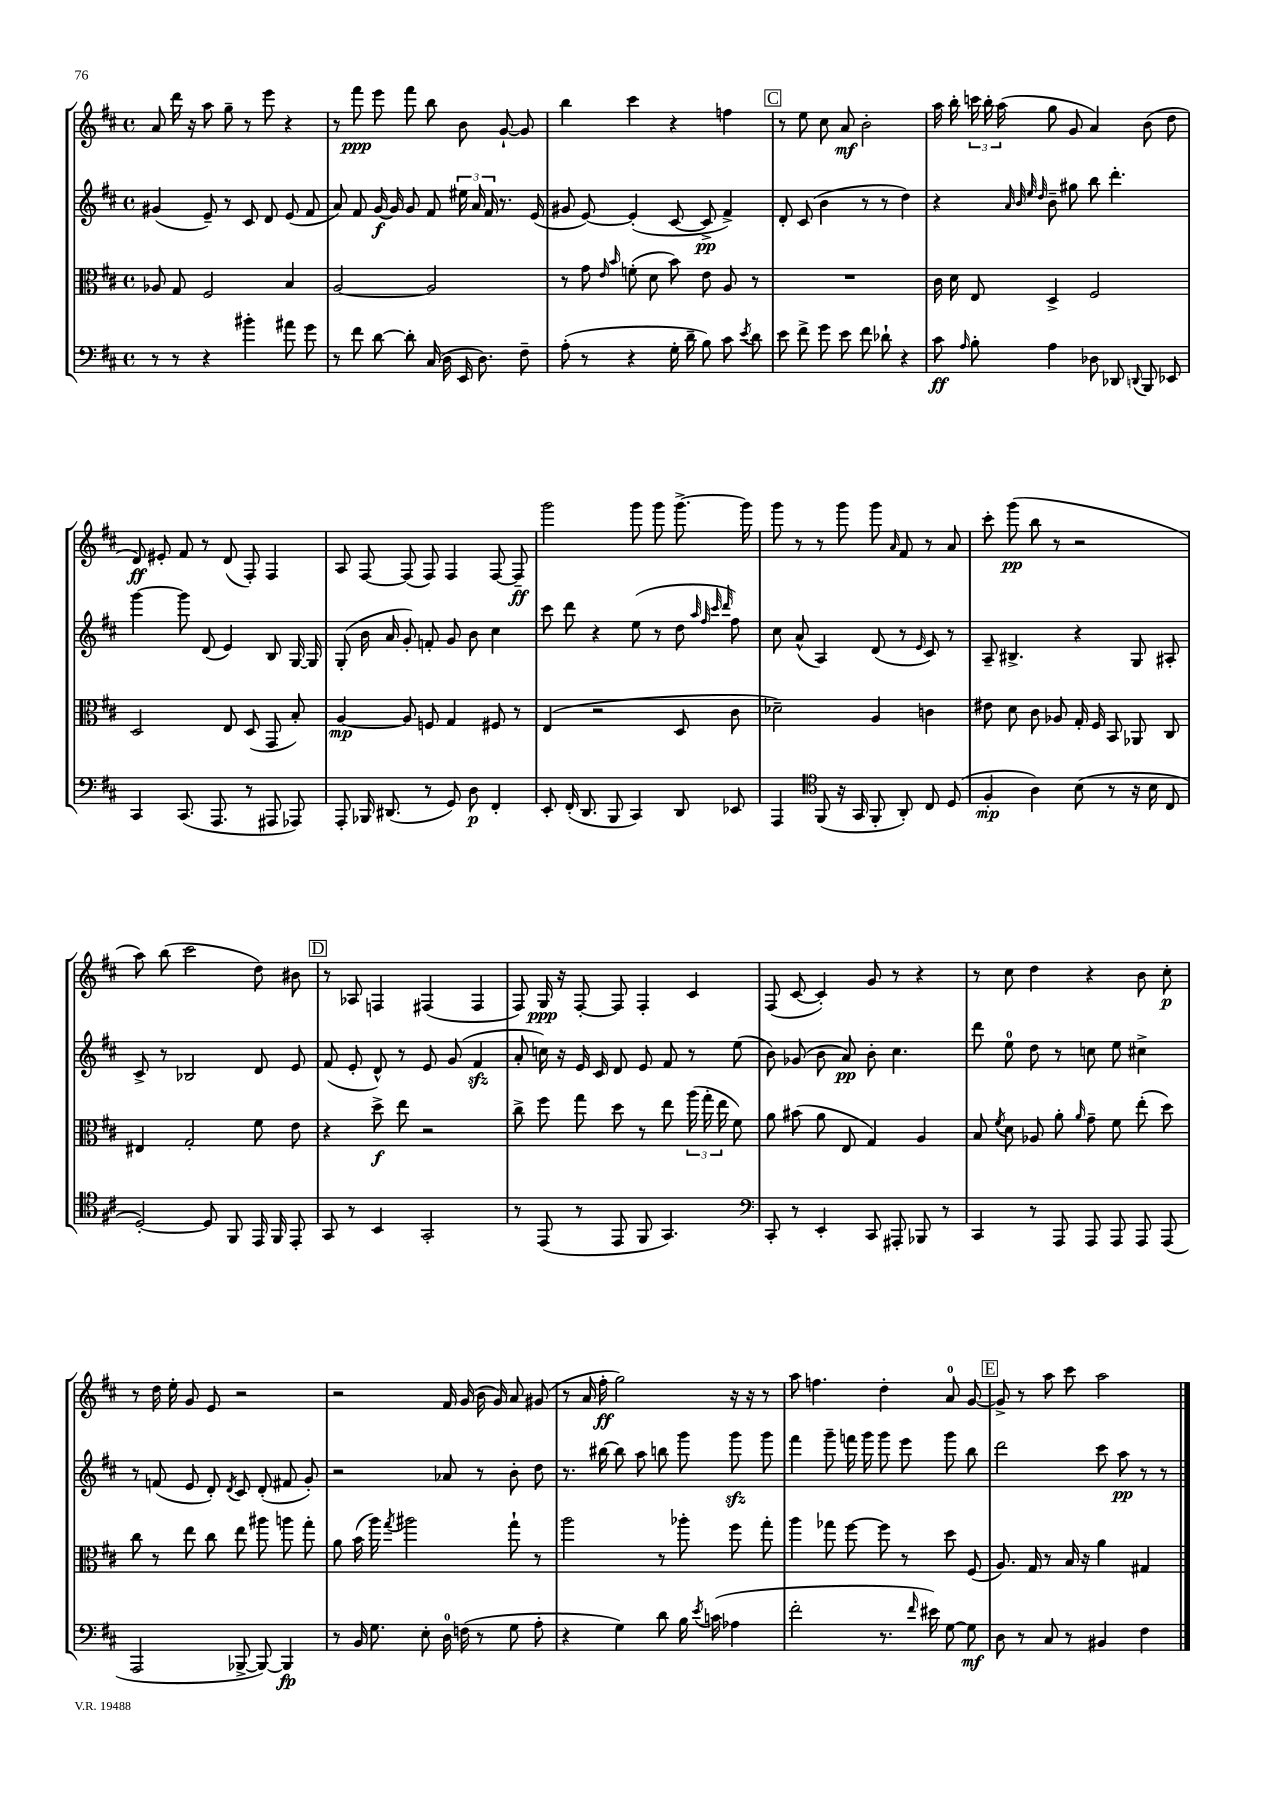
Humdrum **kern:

**kern	**kern	**kern	**kern
*staff4	*staff3	*staff2	*staff1
*clefF4	*clefC3	*clefG2	*clefG2
*k[f#c#]	*k[f#c#]	*k[f#c#]	*k[f#c#]
*M4/4	*M4/4	*M4/4	*M4/4
*met(c)	*met(c)	*met(c)	*met(c)
8r	8A-	(4g#	8a
8r	8G	.	16ddd
.	.	.	16r
4r	2F#	8e~)	8aa
.	.	8r	8gg~
4b#'	.	8c#	8r
.	.	8d	8eee
8a#	4B	(8e	4r
8g	.	8f#	.
=	=	=	=
8r	[2A	8a)	8r
8f#	.	8f#	8fff#
[8d	.	[16g	8eee
.	.	16g]	.
8d']	.	8g	8fff#
(16C#	2A]	8f#	8bb
16D	.	.	.
16EE	.	24ee#	8b
.	.	24a	.
8.D)	.	.	.
.	.	24f#	.
.	.	8.r	[8g`
8F#~	.	.	8g]
.	.	(16e	.
=	=	=	=
(8A'	8r	8g#	4bb
8r	8g	[8e)	.
.	16qqe	.	.
.	16qqb	.	.
4r	(8f'	(4e']	4ccc#
.	8d	.	.
16G'	8b)	[8c#	4r
16d~	.	.	.
8B)	8e	8c#^]	.
8c#	8A	4f#^)	4ff
8qe	.	.	.
8d	8r	.	.
=	=	=	=
8e	1r	8d'	8r
8f#^	.	(8c#	8ee
8g	.	4b	8cc#
8e	.	.	8a
8f#	.	8r	2b'
8d-`	.	8r	.
4r	.	4dd)	.
=	=	=	=
8c#	16c#	4r	16aa
.	16d	.	16bb'
16qqA	.	.	.
8B'	8E	.	24ccc
.	.	.	24bb'
.	.	.	(24aa
.	.	32qqa	.
.	.	32qqb	.
.	.	32qqee	.
.	.	32qqdd	.
4A	4D^	8b~	8gg
.	.	8gg#	8g
8D-	2F#	8bb	4a)
8DD-	.	4.ddd'	.
8qqDD	.	.	.
8BBB	.	.	(8b
8EE-	.	.	8dd
=	=	=	=
4CC#	2D	[4ggg	8d)
.	.	.	8e#'
(8.CC#	.	8ggg]	8f#
.	.	(8d	8r
8.AAA	.	.	.
.	8E	4e)	(8d
8r	(8D	.	8F#')
8AAA#	8GG	8B	4F#
8AAA-)	8B')	[16G	.
.	.	16G]	.
=	=	=	=
8AAA'	[4A	(8G'	8A
16BBB-	.	16b	[8F#
(8.DD#	.	16a	.
.	8A]	8g')	(8F#]
8r	8F	8f'	8F#)
8GG)	4G	8g	4F#
8D	.	8b	.
4FF#'	8F#	4cc#	[8F#
.	8r	.	8F#~]
=	=	=	=
8EE'	(4E	8ccc#	2ggg
(16FF#'	.	8ddd	.
8.DD	.	.	.
.	2r	4r	.
8BBB	.	.	.
4CC#)	.	(8ee	8ggg
.	.	8r	8ggg
8DD	8D	8dd	[8.ggg^
.	.	32qqaa	.
.	.	32qqff#	.
.	.	32qqccc#	.
.	.	32qqddd	.
8EE-	8c#	8ff#)	.
.	.	.	16ggg]
=	=	=	=
4AAA	2d-~)	8cc#	8ggg
.	.	(8a^^	8r
*clefC4	*	*	*
(8FF#	.	4A)	8r
16r	.	.	8ggg
16GG	.	.	.
8FF#'	4A	(8d	8ggg
.	.	.	16qqa
8AA')	.	8r	8f#
.	.	16qqe	.
8C#	4c	8c#)	8r
(8D	.	8r	8a
=	=	=	=
4F#'	8e#	8A~	8ccc#'
.	8d	4.B#^	(8ggg
4A)	8c#	.	8bb
.	8A-	.	8r
(8B	16G'	4r	2r
.	16F#	.	.
8r	8BB	.	.
16r	8AA-	8G	.
16B	.	.	.
8C#	8C#	8A#'	.
=	=	=	=
[2D')	4E#	8c#^	8aa)
.	.	8r	(8bb
.	2G'	2B-	2ccc#
8D]	.	.	.
8FF#	.	.	.
16EE	8f#	8d	8dd)
16FF#	.	.	.
8EE'	8e	8e	8b#
=	=	=	=
8GG	4r	(8f#	8r
8r	.	8e'	8A-
4BB	8dd^	8d^^)	4F
.	8ee	8r	.
2GG'	2r	8e	(4F#
.	.	(8g	.
.	.	4f#	4F#
=	=	=	=
8r	8cc#^	8a'	8F#)
(8EE	8ff#	16cc)	16G
.	.	16r	16r
8r	8gg	16e	[8F#'
.	.	16c#	.
8EE	8dd	8d	8F#]
8FF#	8r	8e	4F#'
4.GG)	8ee	8f#	.
.	(24aa	8r	4c#
.	24gg'	.	.
.	24ee	.	.
.	8f#)	(8ee	.
=	=	=	=
*clefF4	*	*	*
8CC#'	8a	8b)	(8F#
8r	(8b#	(8g-	[8c#
4EE'	8a	8b	4c#'])
.	8E	8a)	.
8CC#	4G)	8b'	8g
8AAA#'	.	4.cc#	8r
8BBB-	4A	.	4r
8r	.	.	.
=	=	=	=
4CC#	8B	8ddd	8r
.	8qf#	.	.
.	8d	8ee	8cc#
8r	8A-	8dd	4dd
8AAA	8a'	8r	.
.	16qqa	.	.
8AAA	8g~	8cc	4r
8AAA	8f#	8ee	.
8AAA	(8ee'	4cc#^	8b
(8AAA	8dd)	.	8cc#'
=	=	=	=
2AAA	8cc#	8r	8r
.	8r	(8f	16dd
.	.	.	16ee'
.	8ee	8e	8g
.	8cc#	8d')	8e
.	.	8qd	.
[8BBB-^	8ee	8c#	2r
8BBB-_)	8aa#	(8d'	.
4BBB-]	8aa	8f#	.
.	8gg'	8g')	.
=	=	=	=
8r	8a	2r	2r
16BB	(16b	.	.
8.G	16aa)	.	.
.	8qgg	.	.
.	2aa#	.	.
8E'	.	.	.
16D	.	8a-	16f#
(16F	.	.	(16g
8r	.	8r	16b
.	.	.	16g)
8G	8gg`	8b'	8a
8A'	8r	8dd	(8g#
=	=	=	=
4r	2aa	8.r	8r
.	.	.	16a
.	.	[16bb#	16ff#'
4G)	.	8bb#]	2gg)
.	.	8aa	.
8d	8r	8bb	.
16B	8aa-'	8ggg	.
8qe	.	.	.
(16c	.	.	.
4A-	8ff#	8ggg	16r
.	.	.	16r
.	8gg'	8ggg	8r
=	=	=	=
2f#'	4aa	4fff#	8aa
.	.	.	4.ff
.	8gg-	8ggg~	.
.	[8ff#	16fff	.
.	.	16ggg	.
8.r	8ff#]	8ggg	4dd'
.	8r	8eee	.
16qqf#	.	.	.
16e#)	.	.	.
[8G	8dd	8ggg	8a
8G]	(8F#	8bb	[8g
=	=	=	=
8D	8.A)	2ddd	8g^]
8r	.	.	8r
.	16G	.	.
8C#	8r	.	8aa
8r	16B	.	8ccc#
.	16r	.	.
4BB#	4a	8ccc#	2aa
.	.	8aa	.
4F#	4G#	8r	.
.	.	8r	.
==	==	==	==
*-	*-	*-	*-
